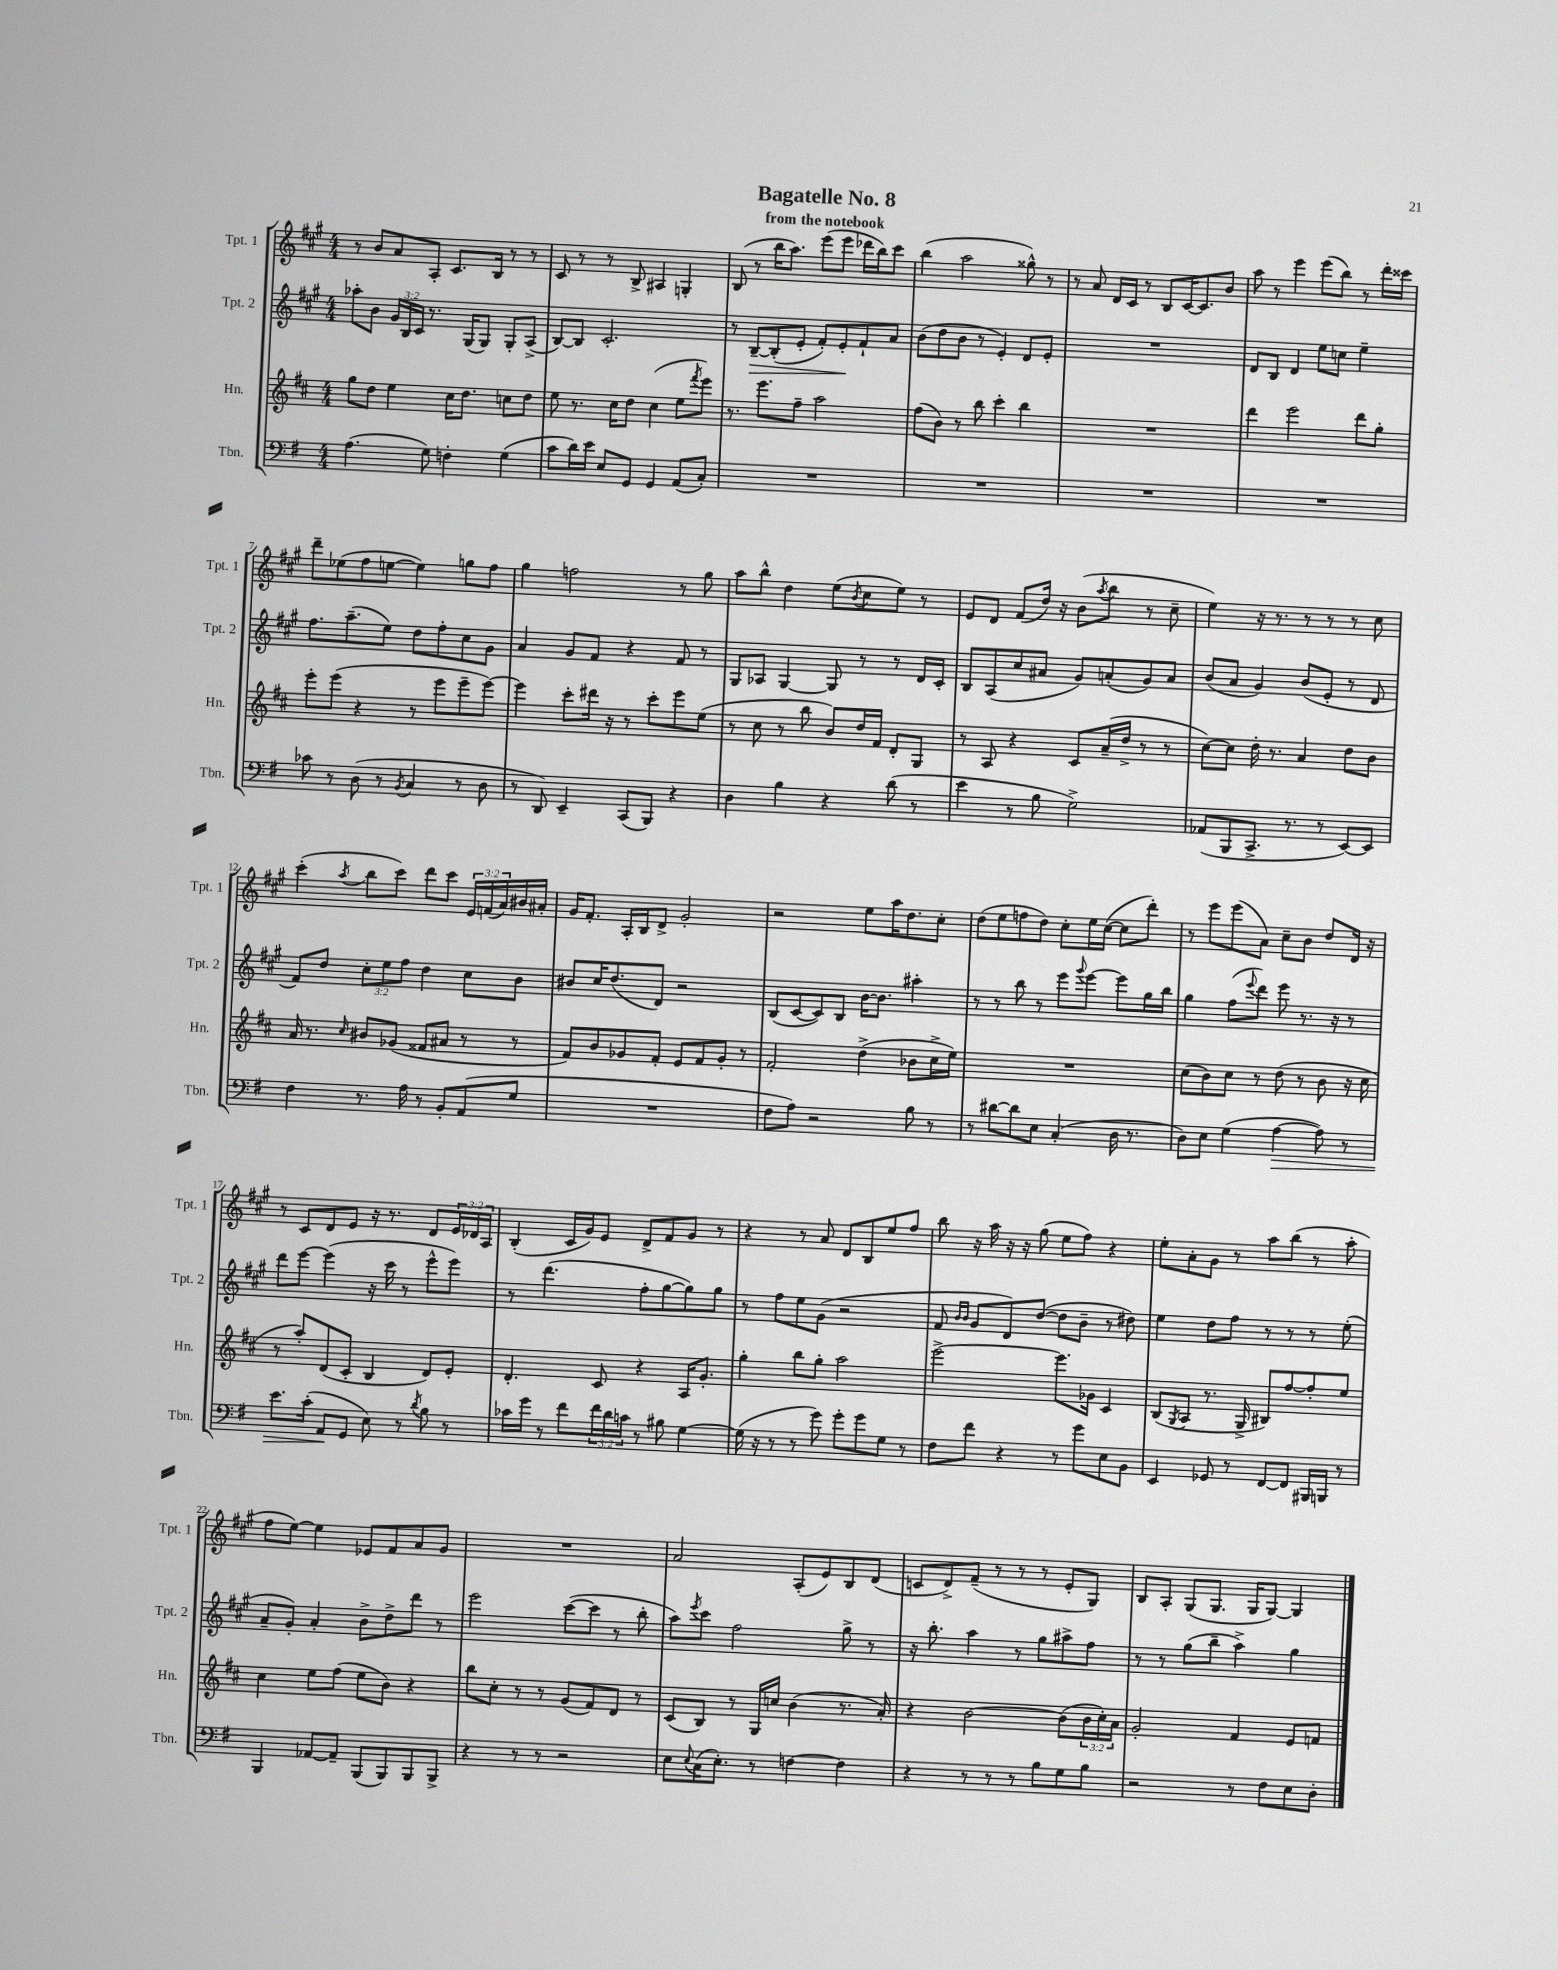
\header { title = "Bagatelle No. 8" subtitle = "from the notebook" }
<<
\new StaffGroup <<
\new Staff = "s0" \with { instrumentName = "Tpt. 1" shortInstrumentName = "Tpt. 1" } {
    \clef treble \key a \major \numericTimeSignature \time 4/4 \override Staff.TupletNumber.text = #tuplet-number::calc-fraction-text
    r8 b'8 a'8 a8-. cis'8. b16 r8 r8 |
    cis'8 r8 r8 b8-> ais4 g4-. |
    b8( r8 b''16 a''8.) e'''8( e'''8 des'''16 b''16) cis'''8 |
    b''4( a''2 gisis''8-^) r8 |
    r8 a'8 d'16 cis'16 r8 b8 cis'16~ cis'8. b'8 |
    a''8 r8 e'''4 e'''8( b''8) r8 d'''16-. cisis'''16 |
    d'''8-- ees''8( fis''8 e''8~ e''4) g''8 fis''8 |
    gis''4 f''2 r8 gis''8 |
    a''8 b''8-^ d''4 e''8( \acciaccatura { b'8 } cis''8 e''8) r8 |
    e'8 d'8 fis'8( d''16) r16 b'8( \acciaccatura { a''8 } b''8 r8 cis''8-- |
    e''4) r16 r8. r8 r8 r8 cis''8 |
    cis'''4-.( \acciaccatura { a''8 } b''8 cis'''8) d'''8 cis'''8 \tuplet 3/2 { e'16 f'16( a'16) } bis'16 ais'16-. |
    gis'16 fis'8.-. a16-. b16 d'8-> gis'2-. |
    r2 e''8 a''16 d''8. cis''8-. |
    d''8( e''8 f''8 d''8) cis''8-. e''16 cis''16~( cis''8 d'''8-.) |
    r8 e'''8 e'''8( a'8) cis''8-- b'8 d''8 d'16 r16 |
    r8 cis'8 d'8 e'8 r16 r8. d'8 \tuplet 3/2 { e'16 des'16 a16 } |
    b4-.( cis'16 gis'16) e'8 d'8-> fis'8 gis'8 r8 |
    r4 r8 a'8 d'8 b8 e''8 fis''8 |
    b''8 r16 a''16 r16 r16 gis''8( e''8 fis''8) r4 |
    e''8-. a'8-. gis'8 r8 a''8 b''8( r8 a''8-. |
    fis''8 e''8~) e''4 ees'8 fis'8 a'8 gis'8 |
    R1 |
    a'2 a8-.( e'8) b8 d'8( |
    c'8 d'8->) fis'8--( r8 r8 r8 e'8-. gis8) |
    b8 a8-. gis8( gis8. gis16 gis8~) gis4 \bar "|." |
}
\new Staff = "s1" \with { instrumentName = "Tpt. 2" shortInstrumentName = "Tpt. 2" } {
    \clef treble \key a \major \numericTimeSignature \time 4/4 \override Staff.TupletNumber.text = #tuplet-number::calc-fraction-text
    aes''8-. b'8 \tuplet 3/2 { gis'16 b16 cis'16 } r8. gis16( gis8) gis8-. a8->( |
    b8~) b8 cis'2.-. |
    r8 b8~--\> b8-.( e'8-. fis'8-.) e'8-.\! fis'8-! a'8 |
    b'8( d''8 b'8 r8 e'4-.) d'8 e'8-. |
    R1 |
    d'8 b8 d'4 e''8 c''8 e''4-- |
    fis''8. a''8.--( e''8) d''8 fis''8-. cis''8 gis'8 |
    a'4 gis'8 fis'8 r4 fis'8 r8 |
    gis8 aes8 gis4~ gis8 r8 r8 d'16 cis'16-. |
    b8 a8( cis''8 ais'8 gis'8) a'8-.( gis'8) a'8 |
    b'8( a'8 gis'4) b'8( e'8-. r8 d'8 |
    fis'8) d''8 \tuplet 3/2 { cis''8-. e''8 fis''8 } d''4 cis''8 b'8 |
    bis'8 cis''16 d''8.( d'8) r2 |
    b8( cis'8~ cis'8) b8 b'16~ b'8. ais''4-. |
    r8 r8 b''8 r8 e'''8 \appoggiatura { gis'''8 } e'''8~ e'''8 gis''16 b''16 |
    gis''4 fis''8( \appoggiatura { e'''8 } d'''8) e'''8 r8. r16 r8 |
    d'''8 e'''8~ e'''4( r16 cis'''16 r8 e'''8-^ e'''8) |
    r8 d'''4.( fis''8-. gis''8~ gis''8) gis''8 |
    r8 fis''8 e''8 gis'8( r2 |
    fis'8 \grace { b'16 b'16 } gis'8 d'8) d''8~( d''8 b'8-- r8 dis''8) |
    e''4 d''8 fis''8 r8 r8 r8 e''8-.( |
    a'8-- gis'8-.) a'4-. b'8-> d''8-> d'''8 r8 |
    e'''2 cis'''8~( cis'''8 r8 b''8-. |
    a''8) \acciaccatura { e'''8 } cis'''8 fis''2 gis''8-> r8 |
    r16 b''8.-. a''4 r8 gis''8 ais''8-> fis''8 |
    r8 r8 gis''8( b''8-- a''4->) gis''4 \bar "|." |
}
\new Staff = "s2" \with { instrumentName = "Hn." shortInstrumentName = "Hn." } {
    \clef treble \key d \major \numericTimeSignature \time 4/4 \override Staff.TupletNumber.text = #tuplet-number::calc-fraction-text
    g''8 d''8 e''4 cis''16 d''8. c''8 d''8 |
    e''8 r8. cis''16 d''8 cis''4( e''8 \acciaccatura { fis'''8 } e'''8) |
    r8. e'''8. fis''8-- a''2 |
    fis''8( b'8) r8 b''8 cis'''4-. b''4 |
    R1 |
    d'''4 e'''2 d'''8 g''8-. |
    e'''8-. e'''8( r4 r8 e'''8 e'''8-- e'''8~) |
    e'''4 cis'''8-. dis'''16 r16 r8 cis'''8-. e'''8 e''8( |
    r8 cis''8 r8 b''8 b'8) d''16 fis'16 d'8-. g8 |
    r8 a8 r4 cis'8 a'16--( d''16-> r8 r8 |
    cis''8~) cis''8 d''16-. r8. a'4 d''8 b'8 |
    a'16 r8. \grace { cis''16 } bis'8 ges'8( fisis'8 ais'8 r8 r8 |
    fis'8) b'8 ges'8 fis'8-. e'8 fis'8 ges'8-. r8 |
    fis'2-. d''4->( bes'8 cis''16-> e''16) |
    R1 |
    cis''8( b'8) cis''8 r8 d''8( r8 b'8 r16 cis''16 |
    r8 a''8-.) d'8( cis'8-. b4 d'8) e'8-. |
    d'4.-. cis'8 r4 a16 g'8.-. |
    g''4-. b''8 g''8-. a''2 |
    e'''2~-> e'''8. ges'16 cis'4 |
    b8( \acciaccatura { g8 } a8 r8. g16-> bis8) fis''8~ fis''8-. e''8 |
    cis''4 e''8 fis''8( e''8 b'8) r4 |
    b''8 cis''8-. r8 r8 g'8( fis'8) d'8 r8 |
    cis'8( b8) r8 g16 c''16 b'4( r8. a'16-.) |
    r4 b'2~ b'8( \tuplet 3/2 { b'16 cis''16-.) a'16 } |
    g'2-. fis'4 e'8 f'8 \bar "|." |
}
\new Staff = "s3" \with { instrumentName = "Tbn." shortInstrumentName = "Tbn." } {
    \clef bass \key g \major \numericTimeSignature \time 4/4 \override Staff.TupletNumber.text = #tuplet-number::calc-fraction-text
    a4.( g8) f4-. g4( |
    c'8 d'16) e'16 e8 g,8 g,4 a,8( c8-.) |
    R1 |
    R1 |
    R1 |
    R1 |
    ces'8 r8 d8( r8 \acciaccatura { b,8 } c4 r8 d8 |
    r8 d,8) e,4-- c,8( b,,8) r4 |
    d4 b4 r4 d'8( r8 |
    e'4 r8 b8 g2->) |
    aes,8( b,,8 c,8.-> r8. r8 e,8~) e,8 |
    fis4 r8. a16 r8 b,8-. a,8( g8 |
    R1 |
    fis8 a8) r2 b8 r8 |
    r8 dis'8~ dis'8 e8 c4-.( d16 r8. |
    d8) e8 g4( a4~\> a8) r8 |
    e'8. c'16-.( a,8\! g,8 e8) r8 \acciaccatura { d'8 } b8 r8 |
    ces'16 g'16 r8 fis'8 \tuplet 3/2 { fis'16 d'16 c'16 } r8 bis8 g4~ |
    g16( r16 r8 r8 g'8) g'8-. g'8 g8 r8 |
    fis8 fis'8 r4 r8 g'8 e8 b,8 |
    e,4 ges,8 r8 fis,8~ fis,8 bis,,16 b,,16 r8 |
    b,,4 aes,8~ aes,8-- b,,8( b,,8) b,,8 b,,8-> |
    r4 r8 r8 r2 |
    e8 \appoggiatura { e8 } c16( e8.-.) r8 f4~ f4 |
    r4 r8 r8 r8 b8 g8 b8 |
    r2 r8 fis8 e8 d8-. \bar "|." |
}
>>
>>
